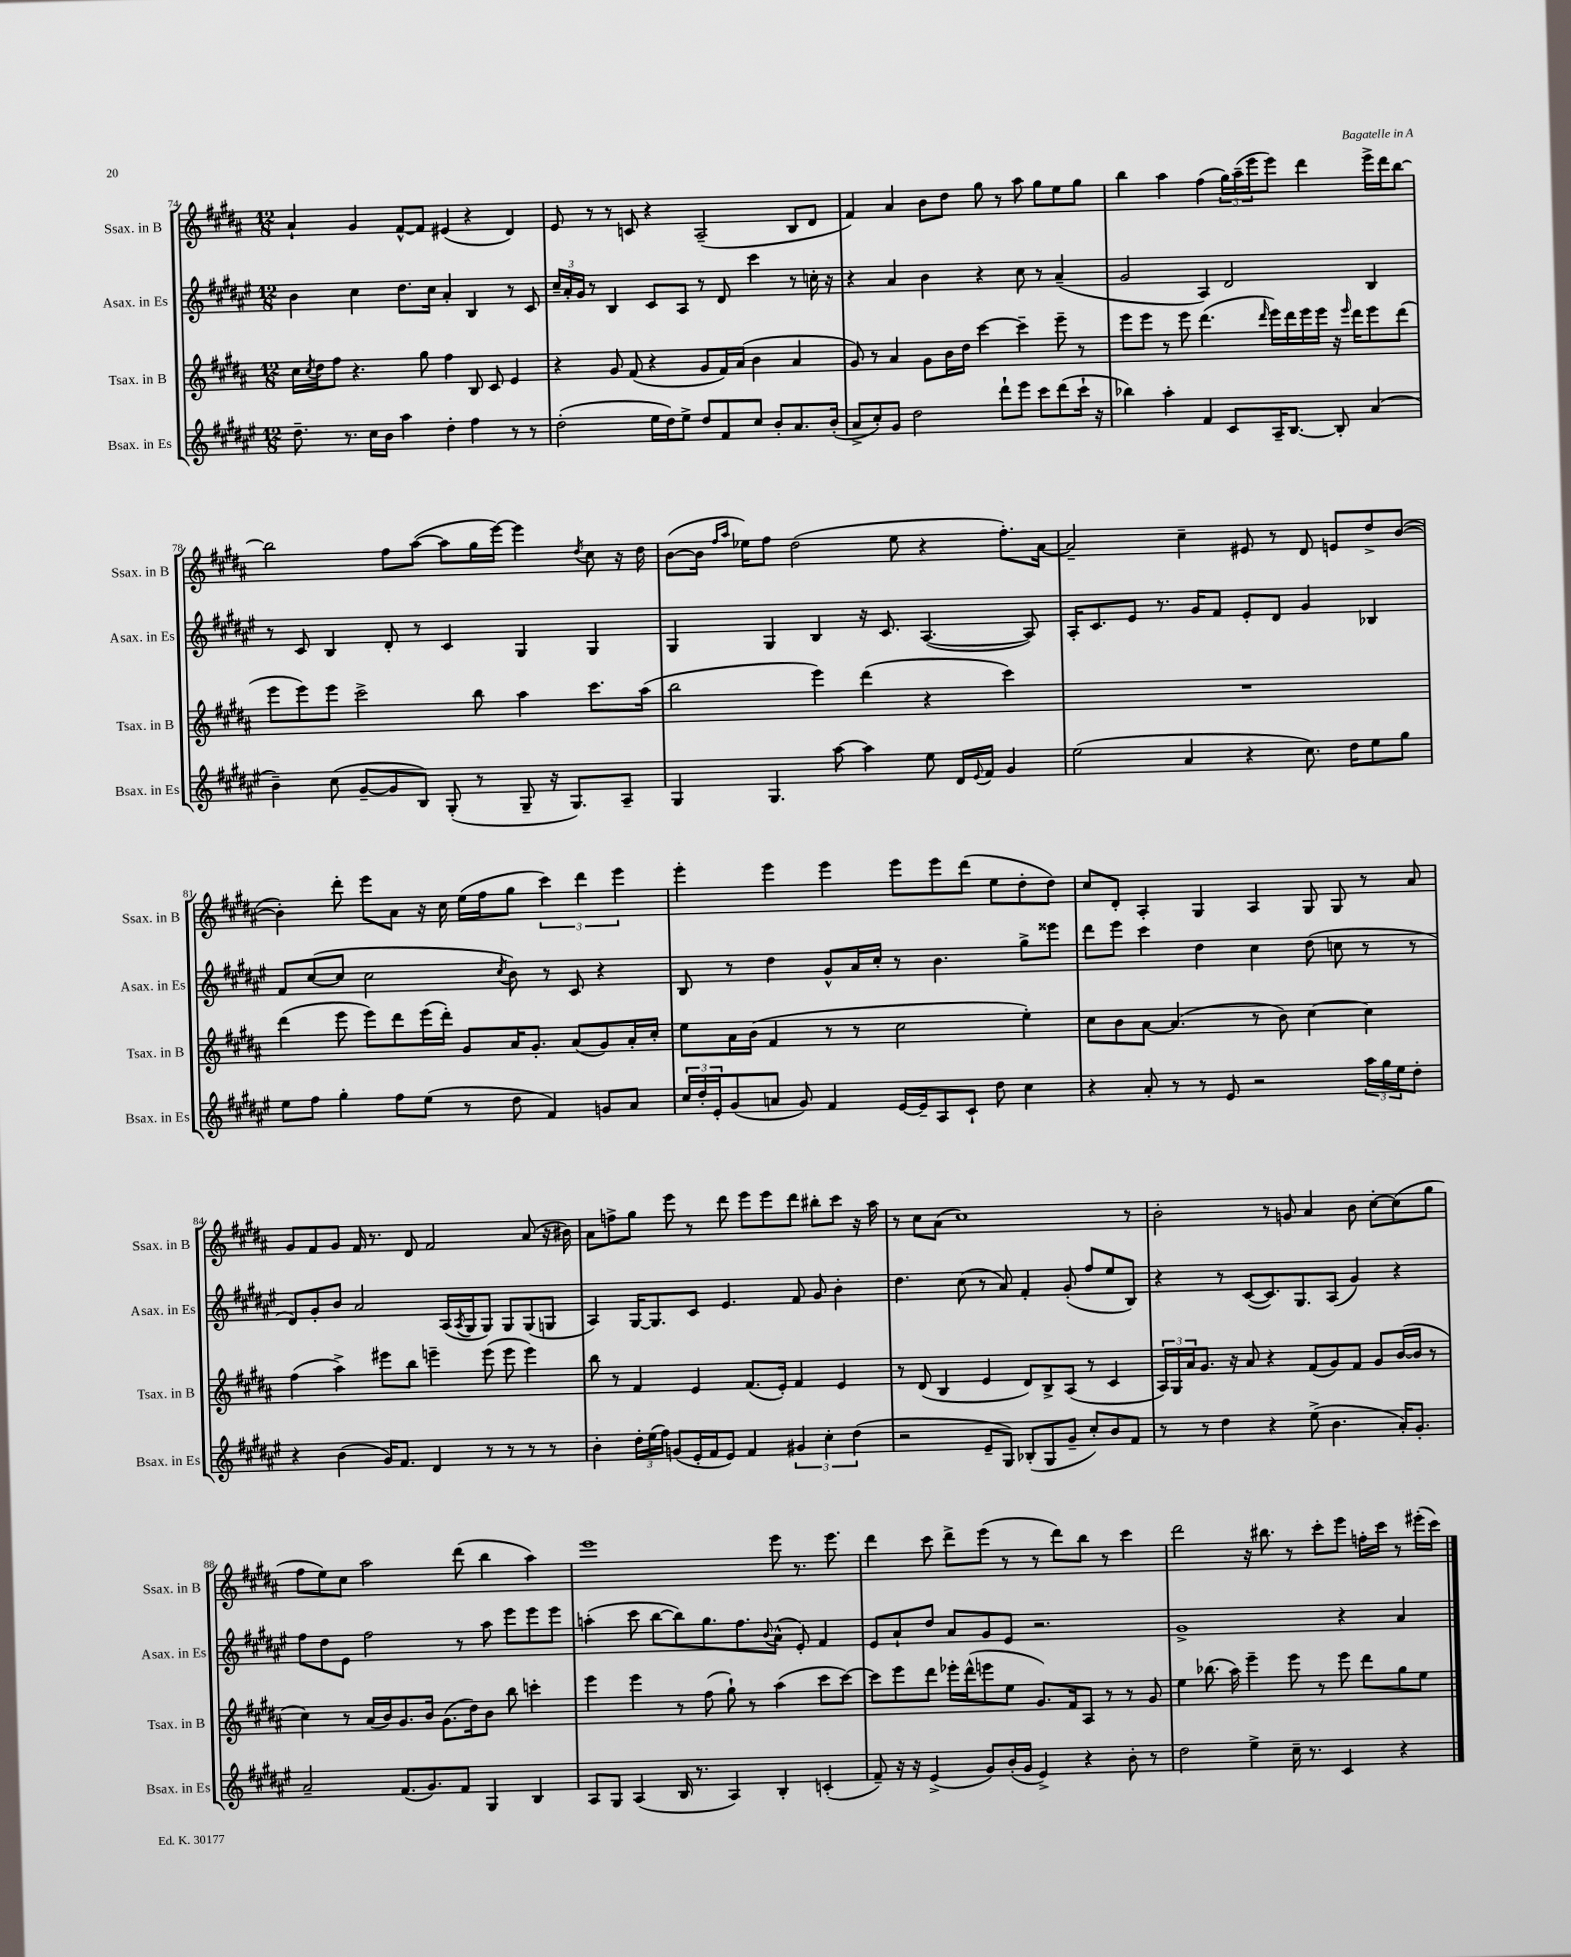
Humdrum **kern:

**kern	**kern	**kern	**kern
*staff4	*staff3	*staff2	*staff1
*clefG2	*clefG2	*clefG2	*clefG2
*k[f#c#g#d#a#e#]	*k[f#c#g#d#a#]	*k[f#c#g#d#a#e#]	*k[f#c#g#d#a#]
*M12/8	*M12/8	*M12/8	*M12/8
8.dd#~	16cc#	4b	4a#`
.	8qcc#	.	.
.	16dd#	.	.
.	8ff#	.	.
8.r	.	.	.
.	4.r	4cc#	4g#
16cc#	.	.	.
16b	.	.	.
4aa#	.	8.dd#	[8f#^^
.	8gg#	.	8f#]
.	.	16cc#	.
4dd#'	4ff#	4a#'	(4e#
4ff#	8B	4B	4r
.	8c#	.	.
8r	4e	8r	4d#)
8r	.	8c#	.
=	=	=	=
(2dd#'	4r	24cc#~	8e
.	.	24a#'	.
.	.	24g#	.
.	.	8r	8r
.	8g#	4B	8r
.	(8f#	.	8c
16ee#	4r	8c#	4r
16dd#)	.	.	.
8ee#^	.	8A#	.
8dd#	8g#	8r	(2A#~
8f#	16f#)	8d#	.
.	(16a#	.	.
8cc#	4b	4ccc#	.
8b'	.	.	.
8.a#	4a#	8r	8B
.	.	16cc'	8d#
(16b'	.	16r	.
=	=	=	=
8a#^	8g#)	4r	4f#)
8cc#')	8r	.	.
8g#	4a#	4a#	4a#
2dd#	.	.	.
.	8g#	4b	8b
.	16b	.	8dd#
.	16dd#	.	.
.	[4ccc#	4r	8gg#
8ddd#`	.	.	8r
8eee#	4ccc#~]	8cc#	8aa#
8ccc#	.	8r	8gg#
(8ddd#	8eee~	(4a#~	8ee
16ccc#`	8r	.	8gg#
16r	.	.	.
=	=	=	=
4bb-)	8eee	2g#	4bb
.	8eee	.	.
4aa#'	8r	.	4aa#
.	8eee	.	.
4f#	(4.ddd#	4A#)	(4ff#
8c#	.	2d#	24gg#)
.	.	.	(24aa#~
.	.	.	24eee
.	16qqddd#	.	.
16A#~	16eee)	.	8eee)
[8.B	16ddd#	.	.
.	16eee	.	4ddd#
.	16eee	.	.
8B']	16r	.	.
.	16qqeee	.	.
.	16ddd#	.	.
(4a#	8eee	4B	16eee^
.	.	.	16ddd#
.	(8ddd#	.	[8bb
=	=	=	=
4b~)	8eee	8r	2bb]
.	8eee)	8c#	.
(8cc#	8eee	4B	.
[8g#~	2ccc#^	.	.
8g#]	.	8d#'	8ff#
8B)	.	8r	([8aa#
(8G#'	.	4c#	8aa#]
8r	8bb	.	16gg#
.	.	.	[16eee)
8G#~	4aa#	4G#	4eee]
16r	.	.	.
8.G#)	.	.	.
.	.	.	8qdd#
.	8.ccc#	4G#	8cc#
8A#~	.	.	16r
.	(16aa#	.	16dd#
=	=	=	=
4G#	2bb	4G#	([8b
.	.	.	16b]
.	.	.	16qqff#
.	.	.	16qqaa#
.	.	.	16ee-)
4.G#	.	4G#	8ff#
.	.	.	(2dd#
.	4eee)	4B	.
[8aa#	.	.	.
4aa#]	(4ddd#	16r	.
.	.	8.c#	.
.	.	.	8ee-
8ee#	4r	([4.A#	4r
16d#	.	.	.
8qqe#	.	.	.
16f#	.	.	.
4g#	4ccc#)	.	8.ff#')
.	.	8A#])	.
.	.	.	[16a#
=	=	=	=
(2ee#	1.r	16A#'	2a#~]
.	.	8.c#	.
.	.	8e#	.
.	.	8.r	.
4a#	.	.	4cc#~
.	.	16g#	.
.	.	8f#	.
4r	.	8e#'	8e#
.	.	8d#	8r
8.cc#)	.	4g#	8d#
.	.	.	8e
16dd#	.	.	.
8ee#	.	4B-	8dd#^
8gg#	.	.	([8b
=	=	=	=
8ee#	(4ddd#	8f#	4b'])
8ff#	.	([8cc#	.
4gg#'	8eee	8cc#]	8ddd#'
.	8eee)	2cc#	8eee
8ff#	8ddd#	.	8a#
(8ee#	(16eee	.	16r
.	16ddd#')	.	16cc#
8r	8g#	.	(16ee
.	.	.	16ff#
.	.	8qcc#	.
8dd#	16a#	8b)	8gg#
.	8.g#'	.	.
4f#)	.	8r	6ccc#)
.	(8a#	8c#	.
.	.	.	6ddd#
8g	8g#)	4r	.
.	.	.	6eee
8a#	16a#'	.	.
.	16cc#'	.	.
=	=	=	=
24cc#	8ee	8B	4eee'
24dd#'	.	.	.
24e#'	.	.	.
(8g#	16a#	8r	.
.	(16b	.	.
8a	4f#	4dd#	4eee
8g#)	.	.	.
4f#	8r	8g#^^	4eee
.	8r	16a#	.
.	.	16cc#'	.
[16e#	2cc#	8r	8eee
16e#~]	.	.	.
8A#	.	4.b	8eee
8c#`	.	.	(8ddd#
8dd#	.	.	8ee
4cc#	4ee')	8gg#^	8dd#'
.	.	8eee##	8dd#)
=	=	=	=
4r	8cc#	8ddd#	8cc#
.	8b	8eee#	8d#'
8a#'	[8a#	4ccc#	4A#'
8r	(4.a#]	.	.
8r	.	4dd#	4G#
8e#	.	.	.
2r	8r	4cc#	4A#
.	8b)	.	.
.	[4cc#	(8dd#	8G#
.	.	8cc	8G#
24aa#	4cc#]	8r	8r
24gg#	.	.	.
24ee#	.	.	.
8dd#'	.	8r	8a#
=	=	=	=
4r	(4ff#	8d#)	8g#
.	.	8g#'	8f#
(4b	4aa#^)	8b	8g#
.	.	2a#	16f#
.	.	.	8.r
16g#)	8eee#	.	.
8.f#	.	.	.
.	8bb	.	8d#
4d#	4eee~	.	2f#
.	.	(16A#	.
.	.	8qA#	.
.	.	16G#	.
8r	(8eee	8G#)	.
8r	8eee	8G#	.
8r	4eee)	(8G#	(8a#
8r	.	8G	16r
.	.	.	16b#)
=	=	=	=
4b'	8bb	4A#)	8a#
.	8r	.	8ff^
24dd#'	4f#	[16G#	8gg#
(24ee#	.	.	.
.	.	8.G#]	.
24ff#)	.	.	.
(8g	.	.	8eee
16e#'	4e	8c#	8r
16f#	.	.	.
8e#)	.	4.e#	8ddd#
4f#	(8.f#	.	8eee
.	.	.	8eee
.	16e')	.	.
6g#	4f#	8f#	8ddd#
.	.	8g#	8bb#'
6cc#'	.	.	.
.	4e	4b'	8ccc#
(6dd#	.	.	.
.	.	.	16r
.	.	.	16aa#
=	=	=	=
2r	8r	4.dd#	8r
.	(8d#	.	8cc#
.	4B	.	(8a#
.	.	(8cc#	1cc#)
8e#~	4e	8r	.
8G#)	.	8a#)	.
(8B-'	8d#)	4f#'	.
8G#	8B^	.	.
8g#~	(8A#	(8g#'	.
8cc#')	8r	8ff#	.
8b	4c#	8ee#	.
8f#	.	8B)	8r
=	=	=	=
8r	24A#)	4r	2b'
.	24G#	.	.
.	24a#	.	.
8r	8.g#	.	.
4dd#	.	8r	.
.	16r	.	.
.	8a#	([8c#	.
4r	4r	8.c#])	8r
.	.	.	8g
.	.	8.G#	.
(8ee#^	(8f#	.	4a#
4.b	8g#)	(8A#	.
.	8f#	4g#)	8b
.	8g#	.	[8cc#'
16a#')	([16b	4r	(8cc#]
8.g#'	16b]	.	.
.	8r	.	8gg#
=	=	=	=
2a#~	4cc#)	8ff#	8ff#
.	.	8dd#	8ee)
.	8r	8e#	8cc#
.	(16a#	2ff#	2aa#
.	16b)	.	.
(8.f#	8.g#	.	.
8.g#)	16b	.	.
.	(8.g#	.	.
8f#	.	8r	(8ddd#
.	16dd#)	.	.
4G#	8b	8aa#	4bb
.	8bb	8eee#	.
4B	4ccc'	8eee#	4aa#)
.	.	8eee#	.
=	=	=	=
8A#	4eee	(4aa'	1eee
8G#	.	.	.
(4A#	4eee	8ccc#	.
.	.	[8bb	.
16B	8r	8bb])	.
8.r	.	.	.
.	(8ff#	8.gg#	.
4A#)	8gg#`)	.	.
.	.	8.ff#	.
.	8r	.	.
.	.	8qqb	.
4B'	(4aa#	(8a#^^	8eee
.	.	8e#')	8.r
(4c'	8ccc#	4f#	.
.	.	.	8.eee
.	[8ccc#)	.	.
=	=	=	=
8f#~)	8ccc#]	8e#	4ddd#
16r	8eee	8a#`	.
16r	.	.	.
(4e#^	8ddd#	8dd#	8ccc#
.	16eee-'	8a#	8ddd#^
.	(16ddd#^^	.	.
8g#)	8eee	8g#	(8eee
(16b'	8ee	8e#	8r
16g#	.	.	.
4e#^)	8.g#)	2.r	8r
.	.	.	8ddd#)
.	16f#	.	.
4r	8A#	.	8bb
.	8r	.	8r
8b'	8r	.	4ccc#
8r	8g#	.	.
=	=	=	=
2dd#	4ee	1g#^	2ddd#
.	(8.bb-	.	.
.	16aa#)	.	.
4ee#^	4eee~	.	16r
.	.	.	8.bb#
16cc#~	8eee	.	8r
8.r	.	.	.
.	8r	.	8ccc#'
4c#	8eee	4r	8eee
.	8ddd#	.	16ff'
.	.	.	16ccc#
4r	8gg#	4a#	8r
.	8ee	.	(16eee#'
.	.	.	16ccc#)
==	==	==	==
*-	*-	*-	*-
